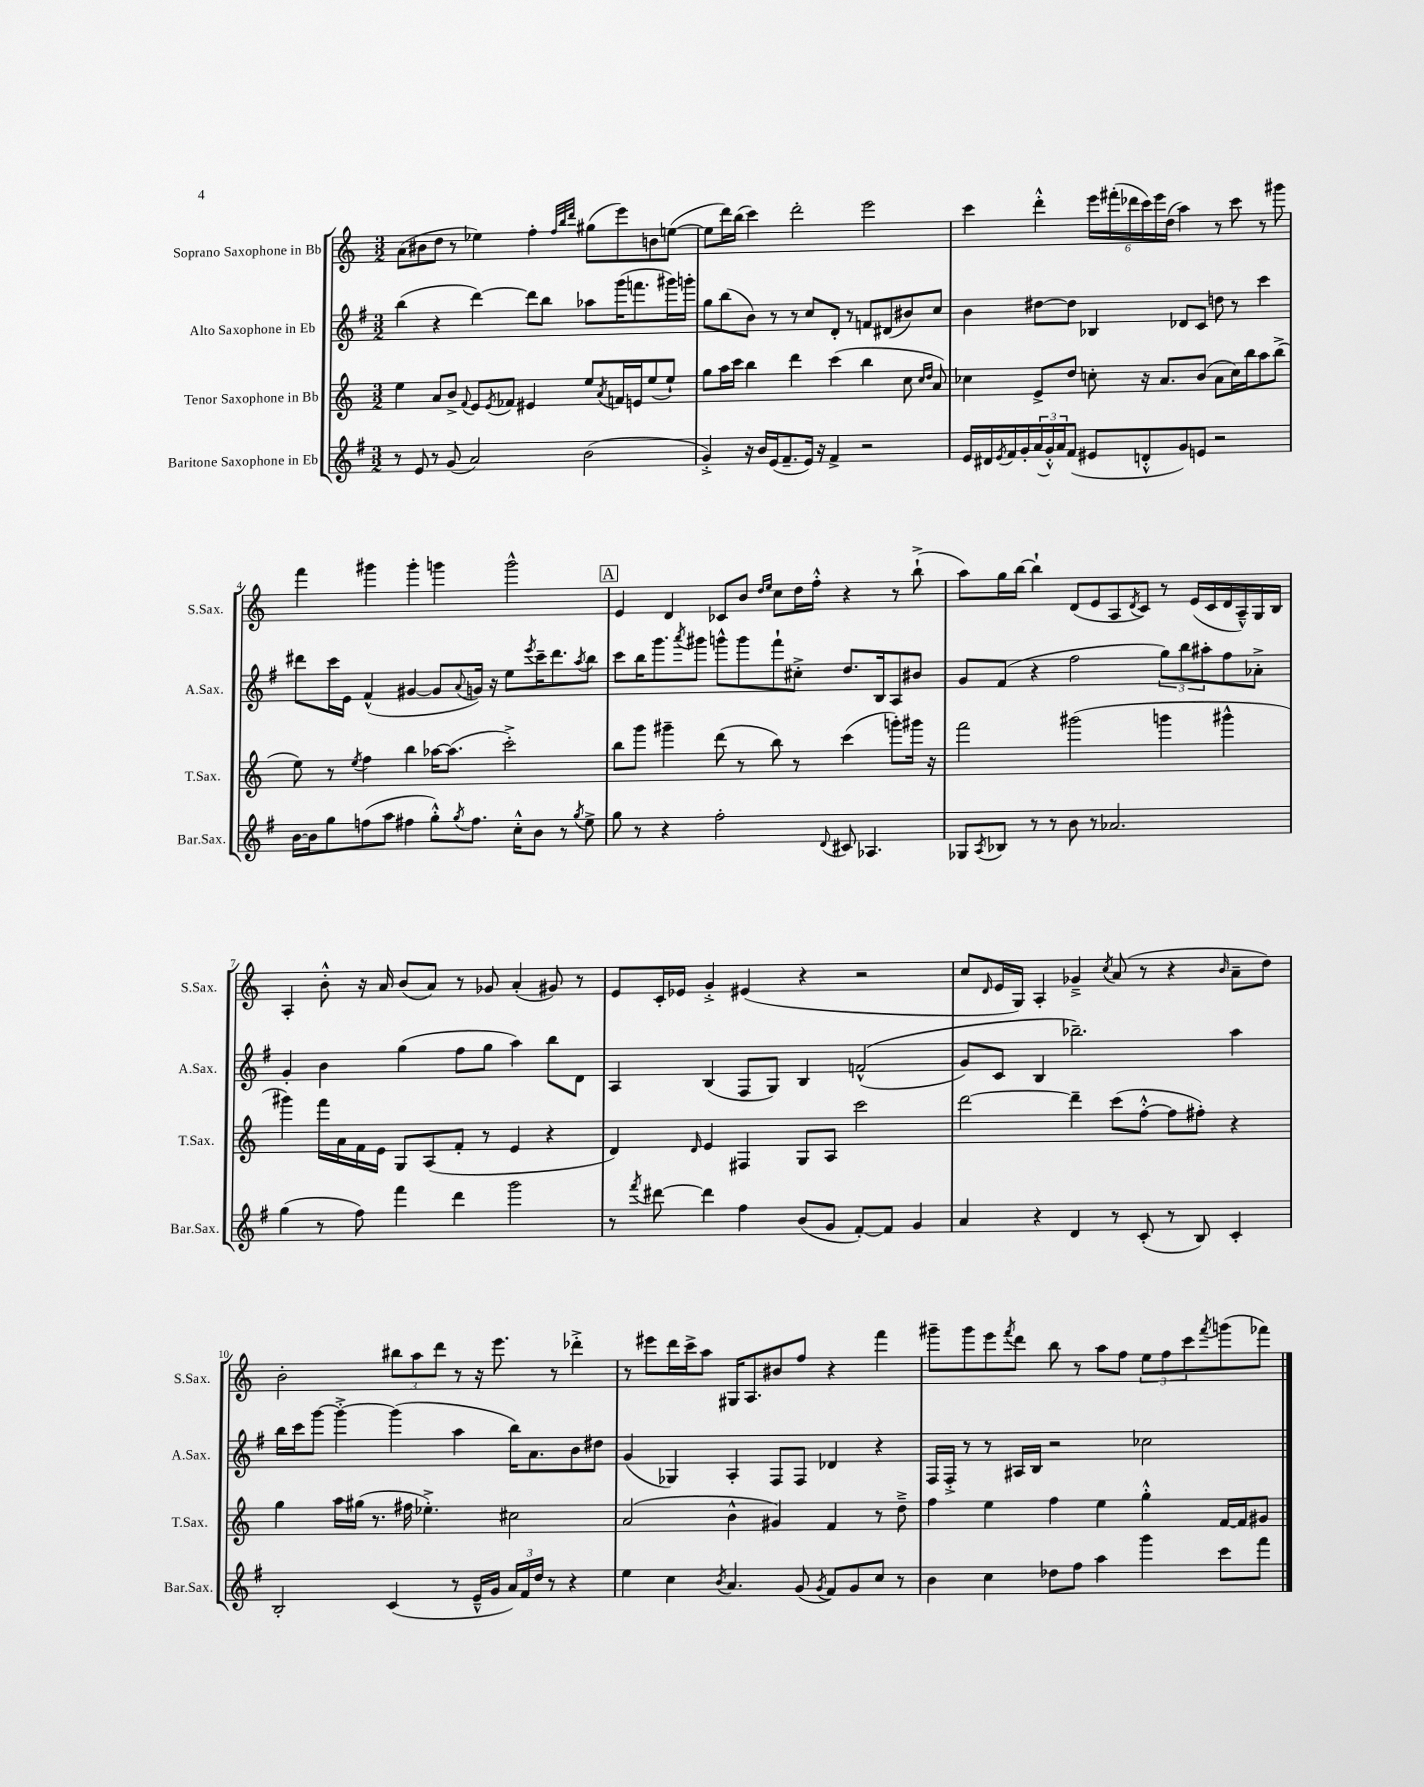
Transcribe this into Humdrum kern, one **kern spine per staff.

**kern	**kern	**kern	**kern
*part4	*part3	*part2	*part1
*staff4	*staff3	*staff2	*staff1
*I"Baritone Saxophone in Eb	*I"Tenor Saxophone in Bb	*I"Alto Saxophone in Eb	*I"Soprano Saxophone in Bb
*I'Bar.Sax.	*I'T.Sax.	*I'A.Sax.	*I'S.Sax.
*clefG2	*clefG2	*clefG2	*clefG2
*k[f#]	*k[]	*k[f#]	*k[]
*M3/2	*M3/2	*M3/2	*M3/2
=1	=1	=1	=1
8r	4ee\	(4bb\	(8a\L
8e/	.	.	8b#X\
8r	8a/L	4r	8dd\J
(8g/	8b^/J	.	8r
.	8qqf/	.	.
2a/)	8e/L	[4ddd\)	4ee-X\)
.	8qe/	.	.
.	8f-X/J	.	.
.	4e#X/	8ddd\L]	4ff'\
.	.	8bb\J	.
.	.	.	32qqff/LLL
.	.	.	32qqbb/
.	.	.	32qqddd/JJJ
(2b\	8ee/L	8aa-X\L	(8gg#X\L
.	8qa/	.	.
.	16fn/L	(16ggg\K	8eee\)
.	16en/J	8.fffn\	.
.	(8ee/	.	8bn\
.	8ee`/J)	16ggg#X\L)	([8een\J
.	.	16gggn'\JJ	.
=2	=2	=2	=2
4g'^/)	8gg\L	8gg\L	8ee\L]
.	16aa\L	(8bb\	16ddd\L)
.	16ccc\JJ	.	(16bb\JJ
16r	4bb\	8b\J)	4ccc\)
16b/LL	.	.	.
(16e/J	.	8r	.
8.f#~/	.	.	.
.	4ddd\	8r	2ddd'\
16e/Jk)	.	8cc/L	.
16r	.	.	.
4f#^/	(4ccc\	8d'/J	.
.	.	8r	.
2r	4bb\	8fn/L	2eee\
.	.	(8d#X/	.
.	8cc\	8b#X/)	.
.	16qqcc/LL	.	.
.	16qqdd/JJ	.	.
.	8a/)	8cc/J	.
=3	=3	=3	=3
16e/LL	4cc-X\	4b\	4ccc\
16d#X/	.	.	.
8qe/	.	.	.
16f#/	.	.	.
16g'/	.	.	.
(24a/	8e^/L	[8dd#X\L	4ddd'^^\
24g'^^/)	.	.	.
24a/J	.	.	.
(8f#/J	8dd/J	8dd#\J]	.
8e#X/L	8ccn'\	4B-X/	24eee\LL
.	.	.	(24fff#X'\
.	.	.	24ddd-X\
8dn'^^/	16r	.	24ccc\)
.	.	.	24eee\
.	8.a/L	.	.
.	.	.	(24dd\JJ
8g/)	.	8d-X/L	4aa\)
8en/J	(8b/J	8c/J	.
2r	8a\L	8ddn\	8r
.	16cc\L)	8r	8ccc\
.	16bb\J	.	.
.	8aa\	4ccc\	8r
.	(8bb^\J	.	8ggg#X\
!!LO:LB:g=z
=4	=4	=4	=4
[16b\LL	8ee\)	8ddd#X\L	4fff\
16b\J]	.	.	.
8gg\	8r	16ccc\L	.
.	.	16e\JJ	.
.	8qee/	.	.
(8ffn\	4ff\	(4f#^^/	4ggg#X\
8aa\J	.	.	.
4ff#X\	4bb\	[4g#X/	4ggg#'\
8gg'^^\L)	[16aa-X\KL	8g#/L]	4gggn\
.	(8.aa-\J]	.	.
8qgg/	.	8qqa/	.
8.ff#\J	.	16gn/Jk)	.
.	.	16r	.
.	2ccc'^\)	8ee\L	2ggg^^\
16cc'^^\KL	.	.	.
.	.	8qeee/	.
8b\J	.	16ccc~\K	.
.	.	8.ddd#\	.
8r	.	.	.
8qgg/	.	8qaa/	.
8ee^\	.	8bb\J	.
!!LO:REH:place=s1:t=A
=5	=5	=5	=5
8gg\	8bb\L	8ccc\L	4e/
8r	8ggg\J	16bb\K	.
.	.	8.ggg\	.
4r	4ggg#X~\	.	4d/
.	.	8qaaa/	.
.	.	8ggg#X\J	.
2ff#'\	(8ddd\	8gggn^^\L	8c-X/L
.	8r	8ggg\	8b/J
.	.	.	16qqdd/LL
.	.	.	16qqee/JJ
.	8bb\)	8fff#`\	8cc\L
.	8r	8cc#X'^\J	16dd\L
.	.	.	16ff'^^\JJ
8qqd/	.	.	.
8c#X/	(4ccc\	8.dd/L	4r
4.A-X/	.	.	.
.	.	16B/k	.
.	8gggn'\L)	8A/	8r
.	16ggg#X\Jk	8b#X/J	(8bb`^\
.	16r	.	.
=6	=6	=6	=6
8G-X/L	2fff\	8g/L	8aa\L)
8qA/	.	.	.
8B-X/J	.	(8f#/J	16gg\L
.	.	.	[16bb\JJ
8r	.	4r	4bb`\]
8r	.	.	.
8b\	(2ggg#X\	2ff#\	(8d/L
8r	.	.	8e/
2.a-X/	.	.	8A/
.	.	.	8qd/
.	.	.	8c/J)
.	4gggn\	12gg\L)	8r
.	.	12bb\	.
.	.	.	(16e/LL
.	.	12aa#X'\	.
.	.	.	16c/
.	4ggg#X^^\	8ff#\	16d/
.	.	.	16A~^^/)
.	.	8a-X'^\J	16G/
.	.	.	16B/JJ
!!LO:LB:g=z
=7	=7	=7	=7
(4gg\	4ggg#X\)	4g'/	4A'/
8r	16fff\LL	4b\	8b'^^\
.	16a\	.	.
8ff#\)	16f\	.	16r
.	16e\JJ	.	16a/
4fff#\	8G/L	(4gg\	(8b/L
.	(8A/	.	8a/J)
4ddd\	8f'/J	8ff#\L	8r
.	8r	8gg\J	8g-X/
2ggg\	4e/	4aa\)	(4a'/
.	4r	8bb\L	8g#X/)
.	.	8d\J	8r
=8	=8	=8	=8
8r	4d/)	4A/	8e/L
8qfff#/	.	.	.
[8ddd#X\	.	.	16c'/L
.	.	.	16e-X/JJ
.	16qqd/	.	.
4ddd#\]	4e/	(4B/	4g'^/
4ff#\	4F#X/	8F#/L	(4e#X/
.	.	8G/J)	.
(8b/L	8G/L	4B/	4r
8g/J	8A/J	.	.
[8f#'/L)	2ccc\	((2fn^^/	2r
8f#/J]	.	.	.
4g/	.	.	.
=9	=9	=9	=9
4a/	[2ddd\	8g/L)	8cc/L
.	.	.	16qqd/
.	.	8c/J	16e/L
.	.	.	16G/JJ)
4r	.	4B/	4A'/
4d/	4ddd~\]	2.bb-X~\)	4g-X~^/
.	.	.	8qcc/
8r	(8ccc\L	.	(8a/
(8c'/	[8ff'^^\J	.	8r
8r	8ff\L]	.	4r
8B/)	8ff#X'\J)	.	.
.	.	.	16qqb/
4c'/	4r	4aa\	8a~\L
.	.	.	8dd\J)
!!LO:LB:g=z
=10	=10	=10	=10
2B'/	4gg\	16bb\LL	2b'\
.	.	16ccc\J	.
.	.	[8ggg\J	.
.	16aa\LL	4ggg'^\_	.
.	(16gg#X\JJ	.	.
.	8.r	.	.
(4c/	.	(4ggg\]	12bb#X\L
.	16ff#X\	.	.
.	.	.	12aa\
.	4.ee-X'^\)	.	.
.	.	.	12ddd\J
8r	.	4aa\	8r
16e~^^/LL	.	.	16r
16g/JJ	.	.	8.eee\
24a/LL)	2cc#X\	16bb\KL)	.
24f#/	.	.	.
.	.	8.a\	.
24dd/JJ	.	.	.
8r	.	.	8r
4r	.	8b\	4ddd-X'^\
.	.	8dd#X\J	.
=11	=11	=11	=11
4ee\	(2a/	(4g/	8r
.	.	.	8eee#X\L
4cc\	.	4G-X/)	16ddd\L
.	.	.	16ccc^\J
.	.	.	8aa\J
8qb/	.	.	.
4.a/	4b^^\	4A'/	16G#X/KL
.	.	.	8.A/
.	4g#X/)	8F#/L	8b#X/
(8g/	.	8F#/J	8ff/J
8qg/	.	.	.
8f#/L)	4f/	4d-X/	4r
8g/	.	.	.
8cc/J	8r	4r	4fff\
8r	8dd~^\	.	.
=12	=12	=12	=12
4b\	4ff\	16F#/LL	8ggg#X~\L
.	.	16F#'^/JJ	.
.	.	8r	8ggg#\
4cc\	4ee\	8r	8eee\
.	.	.	8qfff/
.	.	16A#X/LL	8ddd\J
.	.	16B/JJ	.
8dd-X\L	4ff\	2r	8bb\
8ff#\J	.	.	8r
4aa\	4ee\	.	8aa\L
.	.	.	8ff\J
4ggg\	4gg'^^\	2cc-X\	12ee\L
.	.	.	12ff\
.	.	.	12ccc\
.	.	.	8qfff/
8ccc\L	[16f/LL	.	(8gggn\
.	16f/J]	.	.
8fff#\J	8g#X/J	.	8fff-X\J)
==	==	==	==
*-	*-	*-	*-
